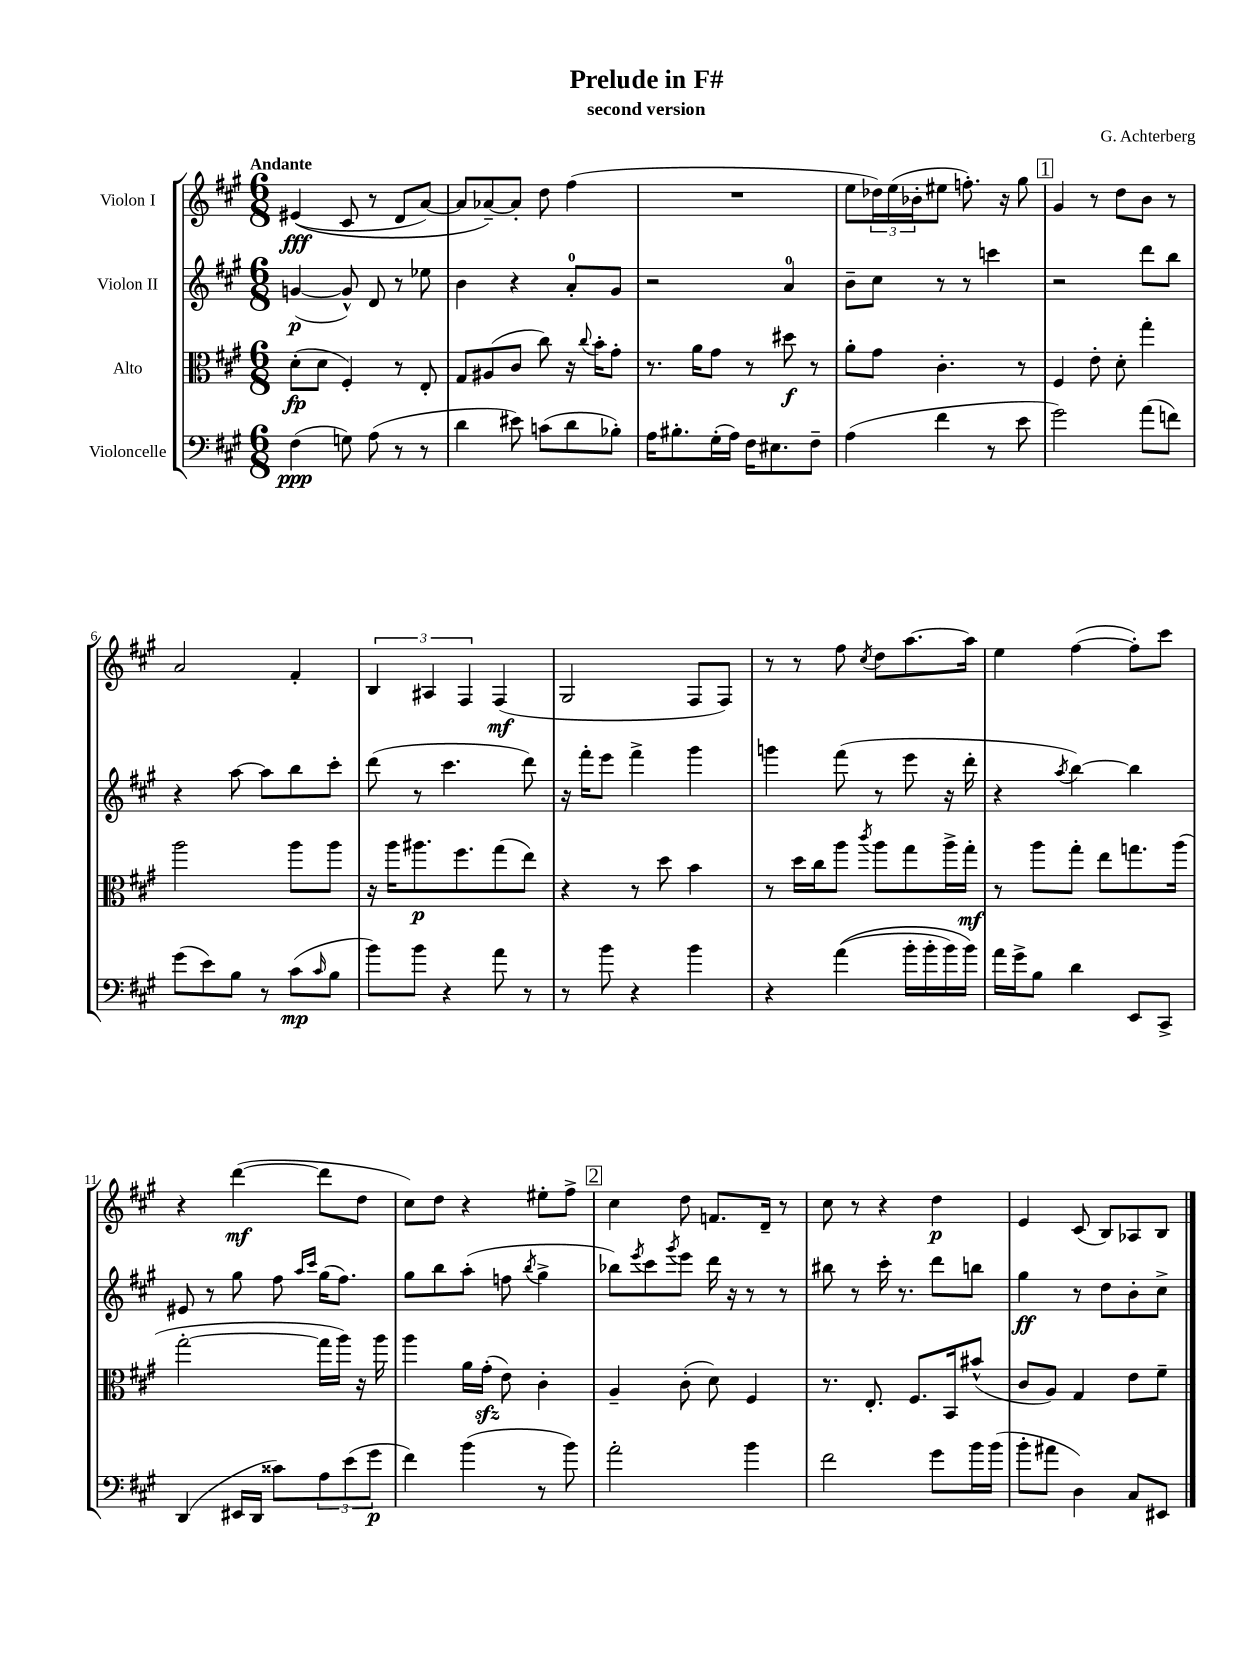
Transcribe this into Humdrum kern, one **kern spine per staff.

**kern	**kern	**kern	**kern
*staff4	*staff3	*staff2	*staff1
*clefF4	*clefC3	*clefG2	*clefG2
*k[f#c#g#]	*k[f#c#g#]	*k[f#c#g#]	*k[f#c#g#]
*M6/8	*M6/8	*M6/8	*M6/8
(4F#\	(8d'\L	([4g/	&((4e#/
.	8d\J	.	.
8G\)	4F#'/)	8g^^/])	8c#/
(8A\	.	8d/	8r
8r	8r	8r	8d/L
8r	8E'/	8ee-\	[8a/J)
=	=	=	=
4d\	8G#/L	4b\	8a/]L
.	(8A#/	.	[8a-~/&)
8e#\)	8c#/J	4r	8a-'/]J
(8c\L	8cc#\)	.	8dd\
8d\	16r	8a'/L	(4ff#\
.	8qqcc#/	.	.
.	16b'\LK	.	.
8B-'\J)	8g#'\J	8g#/J	.
=	=	=	=
16A\LK	8.r	2r	2.r
8.B#'\	.	.	.
.	16a\LK	.	.
(16G#'\L	8g#\J	.	.
16A\JJ)	.	.	.
16F#\LK	8r	.	.
8.E#\	.	.	.
.	8dd#\	4a/	.
8F#~\J	8r	.	.
=	=	=	=
(4A\	8a'\L	8b~\L	8ee\L
.	8g#\J	8cc#\J	24dd-\L)
.	.	.	(24ee\
.	.	.	24b-'\J
4f#\	4.c#'\	8r	8ee#\J
.	.	8r	8.ff'\)
8r	.	4ccc\	.
.	.	.	16r
8e\	8r	.	8gg#\
=	=	=	=
2g#\)	4F#/	2r	4g#/
.	8e'\	.	8r
.	8d'\	.	8dd\L
(8a\L	4gg#'\	8ddd\L	8b\J
8f\J)	.	8bb\J	8r
=	=	=	=
(8g#\L	2aa\	4r	2a/
8e\)	.	.	.
8B\J	.	[8aa\	.
8r	.	8aa\]L	.
(8c#\L	8aa\L	8bb\	4f#'/
16qqc#/	.	.	.
8B\J	8aa\J	8ccc#'\J	.
=	=	=	=
8b\L)	16r	(8ddd\	6B/
.	16aa\LK	.	.
8b\J	8.aa#\	8r	.
.	.	.	6A#/
4r	.	4.ccc#\	.
.	8.ff#\	.	.
.	.	.	6F#/
8a\	(8gg#\	.	(4F#/
8r	8ee\J)	8ddd\)	.
=	=	=	=
8r	4r	16r	2G#/
.	.	16fff#'\LK	.
8b\	.	8eee\J	.
4r	8r	4fff#^\	.
.	8dd\	.	.
4b\	4b\	4ggg#\	8F#/L
.	.	.	8F#/J)
=	=	=	=
4r	8r	4ggg\	8r
.	16dd\LL	.	8r
.	16cc#\J	.	.
&((4a\	8aa\J	(8fff#\	8ff#\
.	8qccc#/	.	8qcc#/
.	8aa\L	8r	8dd\L
16b'\LL	8gg#\	8eee\	[8.aa\
16b'\	.	.	.
16b\)	16aa^\L	16r	.
16b\JJ&)	16gg#'\JJ	16ddd'\	16aa\]Jk
=	=	=	=
16a\LL	8r	4r	4ee\
16g#^\J	.	.	.
8B\J	8aa\L	.	.
.	.	8qaa/	.
4d\	8gg#'\J	[4bb\)	([4ff#\
.	8ee\L	.	.
8EE/L	8.gg\	4bb\]	8ff#'\]L)
8CC#^/J	.	.	8ccc#\J
.	(16aa\Jk	.	.
=	=	=	=
(4DD/	[2gg#'\	8e#/	4r
.	.	8r	.
16EE#/LL	.	8gg#\	([4ddd\
16DD/JJ	.	.	.
8c##\L)	.	8ff#\	.
.	.	16qqaa/LL	.
.	.	16qqccc#/JJ	.
12A\	16gg#\]LL	(16gg#\LK	8ddd\]L
.	16aa\JJ)	8.ff#\J)	.
(12e\	.	.	.
.	16r	.	8dd\J
12g#\J	.	.	.
.	16aa\	.	.
=	=	=	=
4f#\)	4aa\	8gg#\L	8cc#\L)
.	.	8bb\	8dd\J
(4b\	16a\LL	(8aa'\J	4r
.	(16g#'\JJ	.	.
.	8e\)	8ff\	.
.	.	8qbb/	.
8r	4c#'\	4gg#^\	8ee#'\L
8b\)	.	.	8ff#^\J
=	=	=	=
2a'\	4A~/	8bb-\L)	4cc#\
.	.	8qeee/	.
.	.	8ccc#\	.
.	.	8qggg#/	.
.	(8c#'\	8eee\J	8dd\
.	8d\)	16ddd\	8.f/L
.	.	16r	.
4b\	4F#/	8r	.
.	.	.	16d~/Jk
.	.	8r	8r
=	=	=	=
2f#\	8.r	8bb#\	8cc#\
.	.	8r	8r
.	8.E'/	.	.
.	.	16ccc#'\	4r
.	.	8.r	.
.	8.F#/L	.	.
8g#\L	.	8ddd\L	4dd\
.	16BB/k	.	.
16b\L	(8b#^^/J	8bb\J	.
(16b\JJ	.	.	.
=	=	=	=
8b'\L	8c#/L	4gg#\	4e/
8a#\J	8A/J)	.	.
4D\)	4G#/	8r	(8c#/
.	.	8dd\L	8B/L)
8C#/L	8e\L	8b'\	8A-/
8EE#/J	8f#~\J	8cc#^\J	8B/J
==	==	==	==
*-	*-	*-	*-
